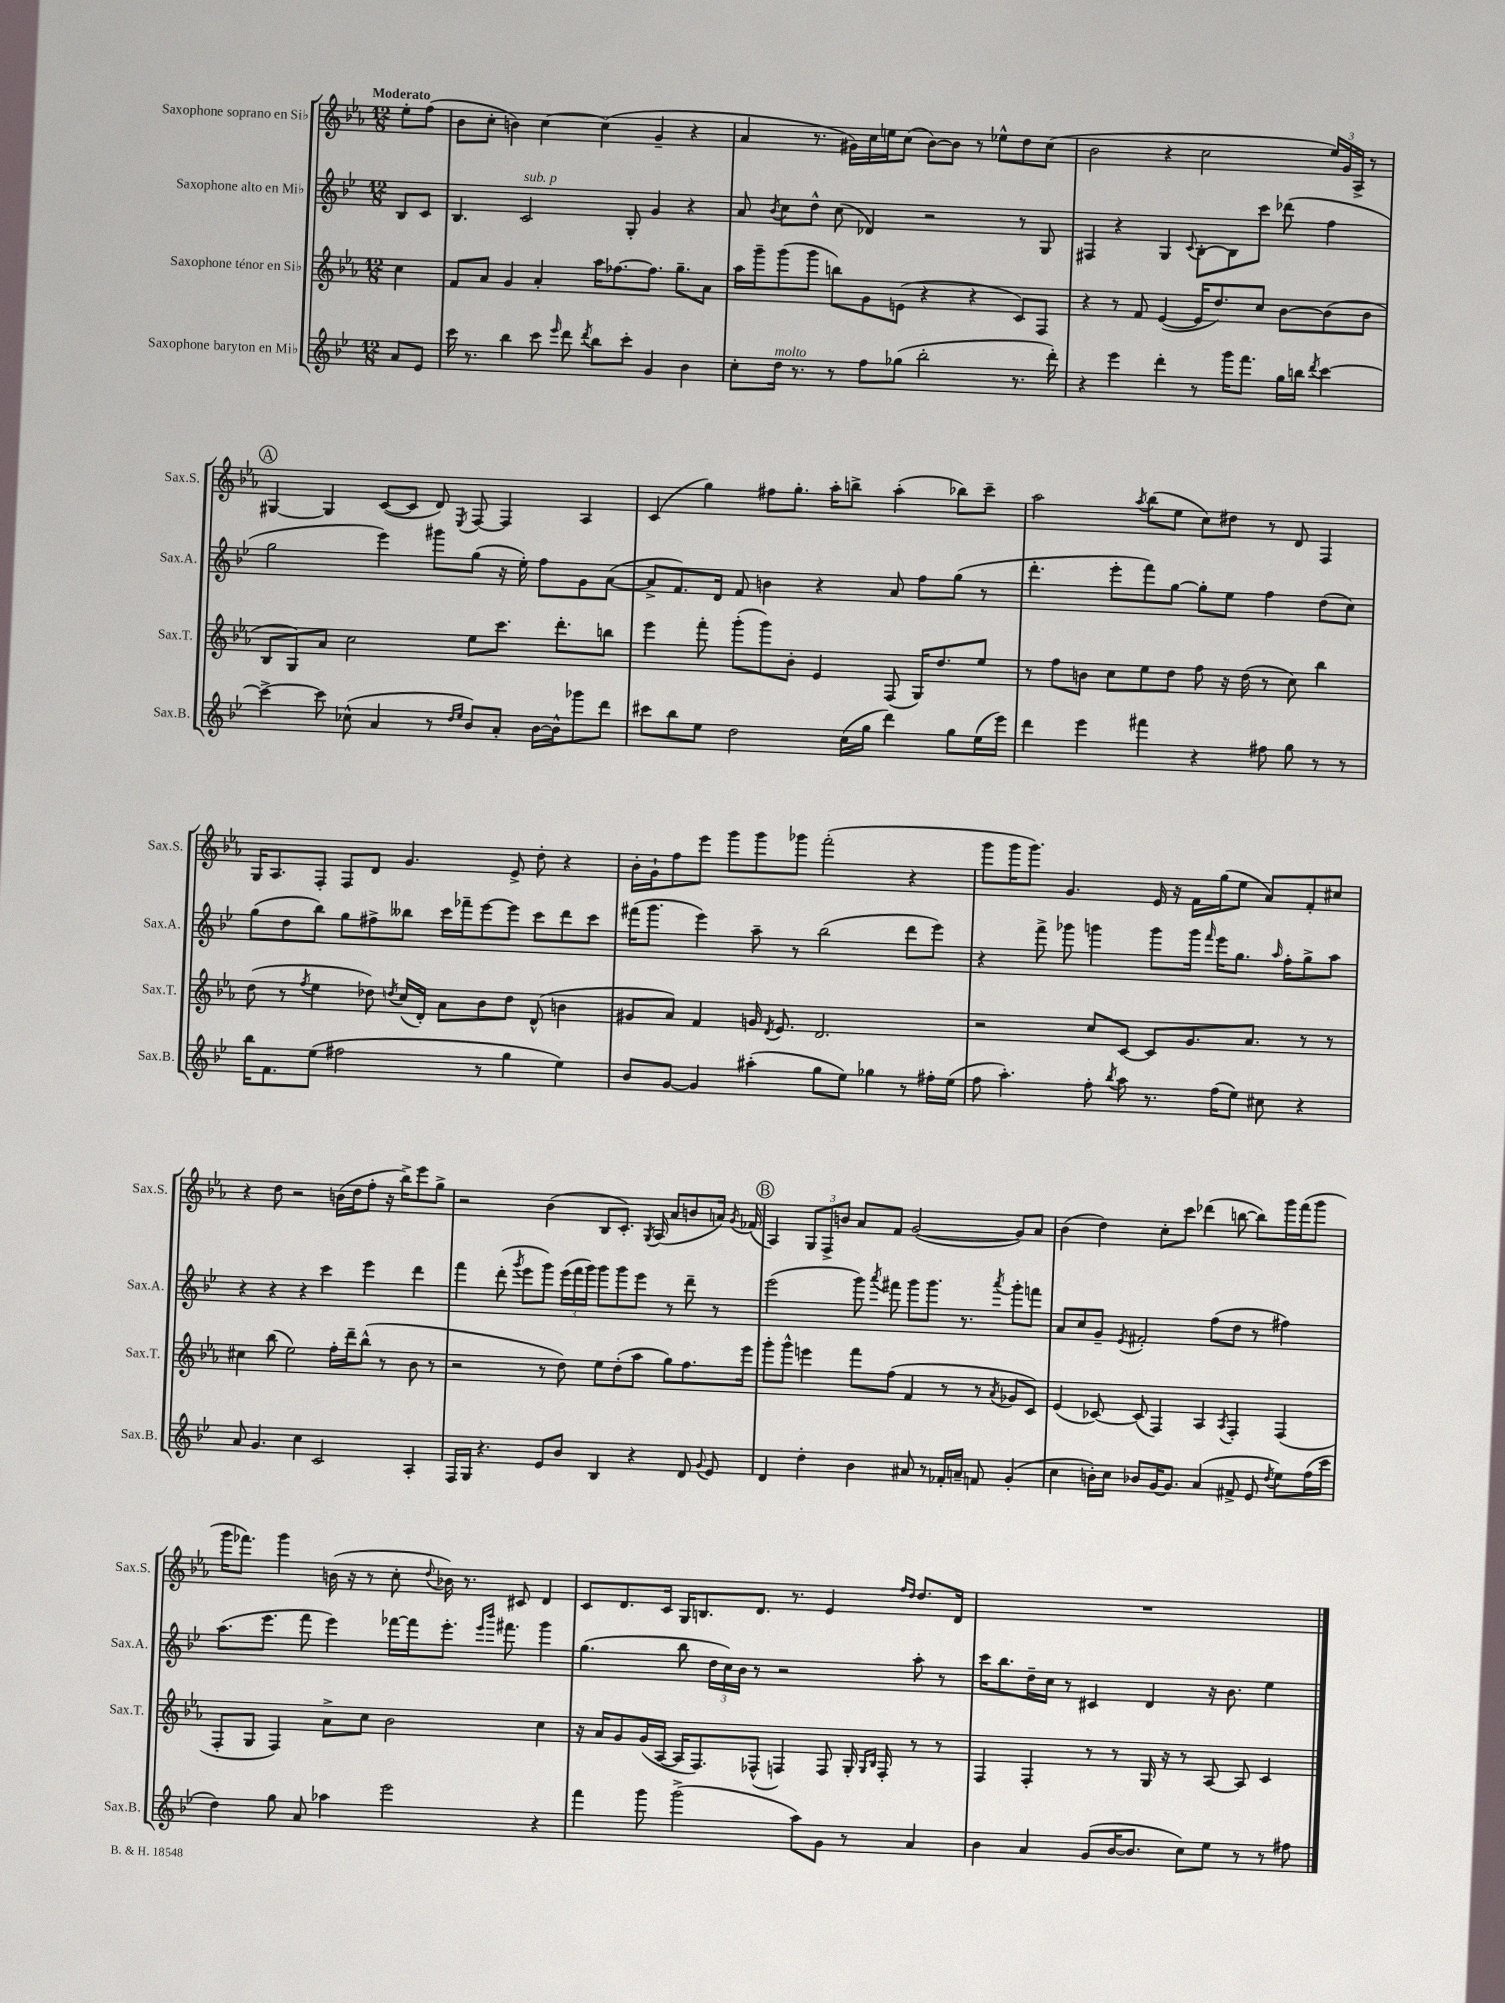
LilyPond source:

<<
\new StaffGroup <<
\new Staff = "s0" \with { instrumentName = "Saxophone soprano en Sib" shortInstrumentName = "Sax.S." } {
    \clef treble \key ees \major \numericTimeSignature \time 12/8 \partial 4 \tempo "Moderato"
    \autoBeamOff ees''8[-. f''8]( |
    bes'8[ c''8]-. b'4) c''4~ c''4( g'4-- r4 |
    aes'4 r8. gis'16[) c''16 e''16 c''8]( bes'8[~) bes'8] r8 ees''8[-^ d''8 c''8]( |
    bes'2 r4 c''2 \tuplet 3/2 { ees''16[) g'16 aes16]-> } r8 |
    \mark \markup { \circle "A" } gis4~ gis4 c'8[~( c'8] d'8) \acciaccatura { ees8 } f8~ f4 aes4 |
    c'4( g''4) fis''8[ g''8.]-. aes''16[-. b''8]-> aes''4-.( bes''8[) c'''8]-- |
    aes''2 \acciaccatura { aes''8 } bes''8[( ees''8] c''8[) dis''8] r8 d'8 f4 |
    g16[ aes8. f8]-. f8[ d'8] g'4. ees'8-> d''8-. r4 |
    bes'16[-. g'16-! f''8 ees'''8] g'''8[ g'''8 ges'''8] f'''2-.( r4 |
    g'''8[ g'''16 g'''8.]) g'4. ees'16 r16 f'16[ g''16( ees''8] aes'8[) f'8-. cis''8] |
    r4 d''8 r2 b'16[( d''16 f''8]-. r16 bes''16[->) ees'''8 g''8]-> |
    r2 bes'4( bes8[ c'8.]-.) \acciaccatura { g8 } aes16( aes'8[ b'8 a'16]) \acciaccatura { g'8 } fes'16( |
    \mark \markup { \circle "B" } aes4) \tuplet 3/2 { g8[ f8-> b'8] } aes'8[ f'8] g'2~( g'8[) aes'8] |
    bes'4( d''4) c''8[-. c'''8] des'''4( b''8~ b''8[) g'''16 f'''16( g'''8] |
    g'''16[ fes'''8.]) g'''4 b'16( r16 r8 c''8-. \appoggiatura { d''8 } bes'16) r8. cis'8 d'4 |
    c'8[ d'8. c'16] g16[ b8. d'8.] r8. ees'4 \grace { f''16[ d''16] } d''8.[ d'16] |
    R1. \bar "|." |
}
\new Staff = "s1" \with { instrumentName = "Saxophone alto en Mib" shortInstrumentName = "Sax.A." } {
    \clef treble \key bes \major \numericTimeSignature \time 12/8 \partial 4
    \autoBeamOff bes8[ c'8] |
    bes4. c'2^\markup { \italic "sub. p" } g8-. g'4 r4 |
    a'8 \acciaccatura { bes'8 } c''8[ d''8]-^ c''8( des'4) r2 r8 g8 |
    fis4 r4 g4 \appoggiatura { c'8 } bes8[~-. bes8 c'''8] des'''8( f''4 |
    \mark \markup { \circle "A" } g''2 ees'''4) gis'''8[ g''8]( r16 ees''16-.) f''8[ g'8 a'8]~( |
    a'8[-> f'8.) d'16] f'8 b'4 r4 a'8 f''8[ g''8]( r8 |
    d'''4.-. ees'''8[-. f'''8) g''8]~ g''8[-. ees''8] f''4 d''8[( c''8]) |
    g''8[( d''8 bes''8]) g''8[ fis''8-> beses''8] c'''16[ fes'''16-- ees'''8~ ees'''8] c'''8[ d'''8 c'''8] |
    fis'''16[( g'''8.] ees'''4) a''8-- r8 bes''2( d'''8[ ees'''8]) |
    r4 f'''8-> ges'''8 g'''4 g'''8[ g'''16] \grace { f'''16 } ees'''16[ g''8.] \grace { a''16 } f''16[-. g''8-> a''8] |
    r4 r4 r4 c'''4 ees'''4 d'''4 |
    f'''4 d'''8-.( \acciaccatura { g'''8 } ees'''8[ g'''8]) \tuplet 3/2 { ees'''16[( f'''16 g'''16]) } g'''8[ g'''8 ees'''8] r8 d'''8-- r8 |
    \mark \markup { \circle "B" } ees'''2( g'''8) \acciaccatura { a'''8 } fis'''8 g'''8[ g'''8.] r8. \acciaccatura { a'''8 } g'''8[-. f'''8] |
    a'8[ c''8 g'8]-- \acciaccatura { ees'8 } fis'2-. f''8[( d''8] r8 fis''4) |
    a''8.[( ees'''8.] f'''8 ees'''4) fes'''16[~ fes'''16 ees'''8.]-. \grace { ees'''16[ bes'''16] } fis'''8. g'''4 |
    g''4.( bes''8 \tuplet 3/2 { d''16[ c''16) bes'16] } r8 r2 a''8-. r8 |
    c'''16[ bes''8. d''16-- c''16] r8 cis'4 d'4 r16 bes'8. ees''4 \bar "|." |
}
\new Staff = "s2" \with { instrumentName = "Saxophone ténor en Sib" shortInstrumentName = "Sax.T." } {
    \clef treble \key ees \major \numericTimeSignature \time 12/8 \partial 4
    \autoBeamOff c''4 |
    f'8[ aes'8] g'4 aes'4-. aes''16[ fes''8.~ fes''8.] g''8.[-- aes'8] |
    aes''16[ g'''16-- g'''8( g'''8] b''8[) g'8 e'8]( r4 r4 c'8[) f8] |
    r4 r8 f'8 ees'4~( ees'16[ d''8.) c''8] bes'8[~ bes'8( bes'8] |
    \mark \markup { \circle "A" } bes8[ g8) aes'8] c''2 ees''8[ c'''8.] d'''8.[-. b''8] |
    ees'''4 f'''8-. g'''8[-.( g'''8) bes'8]-. ees'4 f8( g16[) d''8. ees''8] |
    r8 f''8[ b'8] c''8[ ees''8 d''8] f''8 r16 d''16( r8 c''8) bes''4 |
    d''8( r8 \acciaccatura { f''8 } ees''4 des''8) \acciaccatura { d''8 } c''16[( d'16]-.) aes'8[ bes'8 d''8] d'8-^( b'4 |
    gis'8[ aes'8]) f'4 g'16 \acciaccatura { d'8 } ees'8. d'2. |
    r2 c''8[ c'8]~ c'8[ g'8. aes'8.] r8 r8 |
    cis''4 bes''8( ees''2) f''16[-. d'''16-- bes''8]-^( r8 bes'8 r8 |
    r2 r8 d''8) ees''8[ d''8-.( aes''8] g''8[) f''8. ees'''16] |
    \mark \markup { \circle "B" } g'''8[-. g'''8]-^ e'''4 f'''8[ f''8]( f'4 r8 r8 \acciaccatura { aes'8 } ges'8[ c'8]) |
    ees'4( ces'8~) ces'8( f4) aes4 \acciaccatura { aes8 } f4-. f4( |
    f8[-. g8] f4) aes'8[-> c''8] bes'2 c''4 |
    r16 aes'16[ g'8 g'16( aes16]~ aes16[ f8.) fes8]-^( f4) f8 g16-. \grace { g16[ bes16] } f16-. r8 r8 |
    f4 f4-. r8 r8 g16 r16 r8 aes8~ aes8 c'4 \bar "|." |
}
\new Staff = "s3" \with { instrumentName = "Saxophone baryton en Mib" shortInstrumentName = "Sax.B." } {
    \clef treble \key bes \major \numericTimeSignature \time 12/8 \partial 4
    \autoBeamOff a'8[ ees'8] |
    c'''16 r8. bes''4 c'''8 \grace { ees'''16 } d'''8 \acciaccatura { d'''8 } bes''8[ c'''8]-. g'4 bes'4 |
    c''8[-. d''16]^\markup { \italic "molto" } r8. r8 f''8[ ges''8]( bes''2-. r8. d'''16-.) |
    r4 ees'''4 d'''4-. r8 g'''16[ f'''8.] g''16[ b''16] \acciaccatura { d'''8 } c'''4~ |
    \mark \markup { \circle "A" } c'''4~-> c'''8 ces''8-^( a'4 r8 \grace { d''16[ ees''16] } bes'8[) a'8]-. bes'16[~ bes'16-^ ges'''8 d'''8] |
    cis'''8[ bes''8 ees''8] d''2 c''16[( g''16] d'''4) g''8[ ees''16( ees'''16]) |
    d'''4 ees'''4 fis'''4 r4 fis''8 g''8 r8 r8 |
    bes''16[ f'8. ees''8]( fis''2 r8 g''4 ees''4) |
    bes'8[ g'8]~ g'4 ais''4-.( g''8[ ees''8]) ges''4 r8 fis''16[-. ees''16]( |
    f''8 a''4.-.) f''8-. \acciaccatura { bes''8 } a''8 r8. f''16[( ees''8]) cis''8 r4 |
    a'8 g'4. c''4 c'2 a4-. |
    f16[ g16] r4. ees'8[ bes'8] bes4 r4 d'8 \appoggiatura { g'8 } ees'8 |
    \mark \markup { \circle "B" } d'4 d''4-. bes'4 ais'8 r8 fes'16[-. a'16]-- f'8 g'4-.( |
    c''4 b'16[-.) c''16] bes'8[ g'16~ g'8.] a'4( fis'8-> ees'8 \acciaccatura { d''8 } ees''8[) f''16( c'''16] |
    d''4) g''8 a'8 aes''4 ees'''2 r4 |
    f'''4 g'''8 g'''2->( a''8[) g'8] r8 a'4 |
    bes'4 a'4 g'8[( bes'16~ bes'8.] c''8[) ees''8] r8 r8 fis''8 \bar "|." |
}
>>
>>
\layout { \context { \Score \remove "Bar_number_engraver" } }
